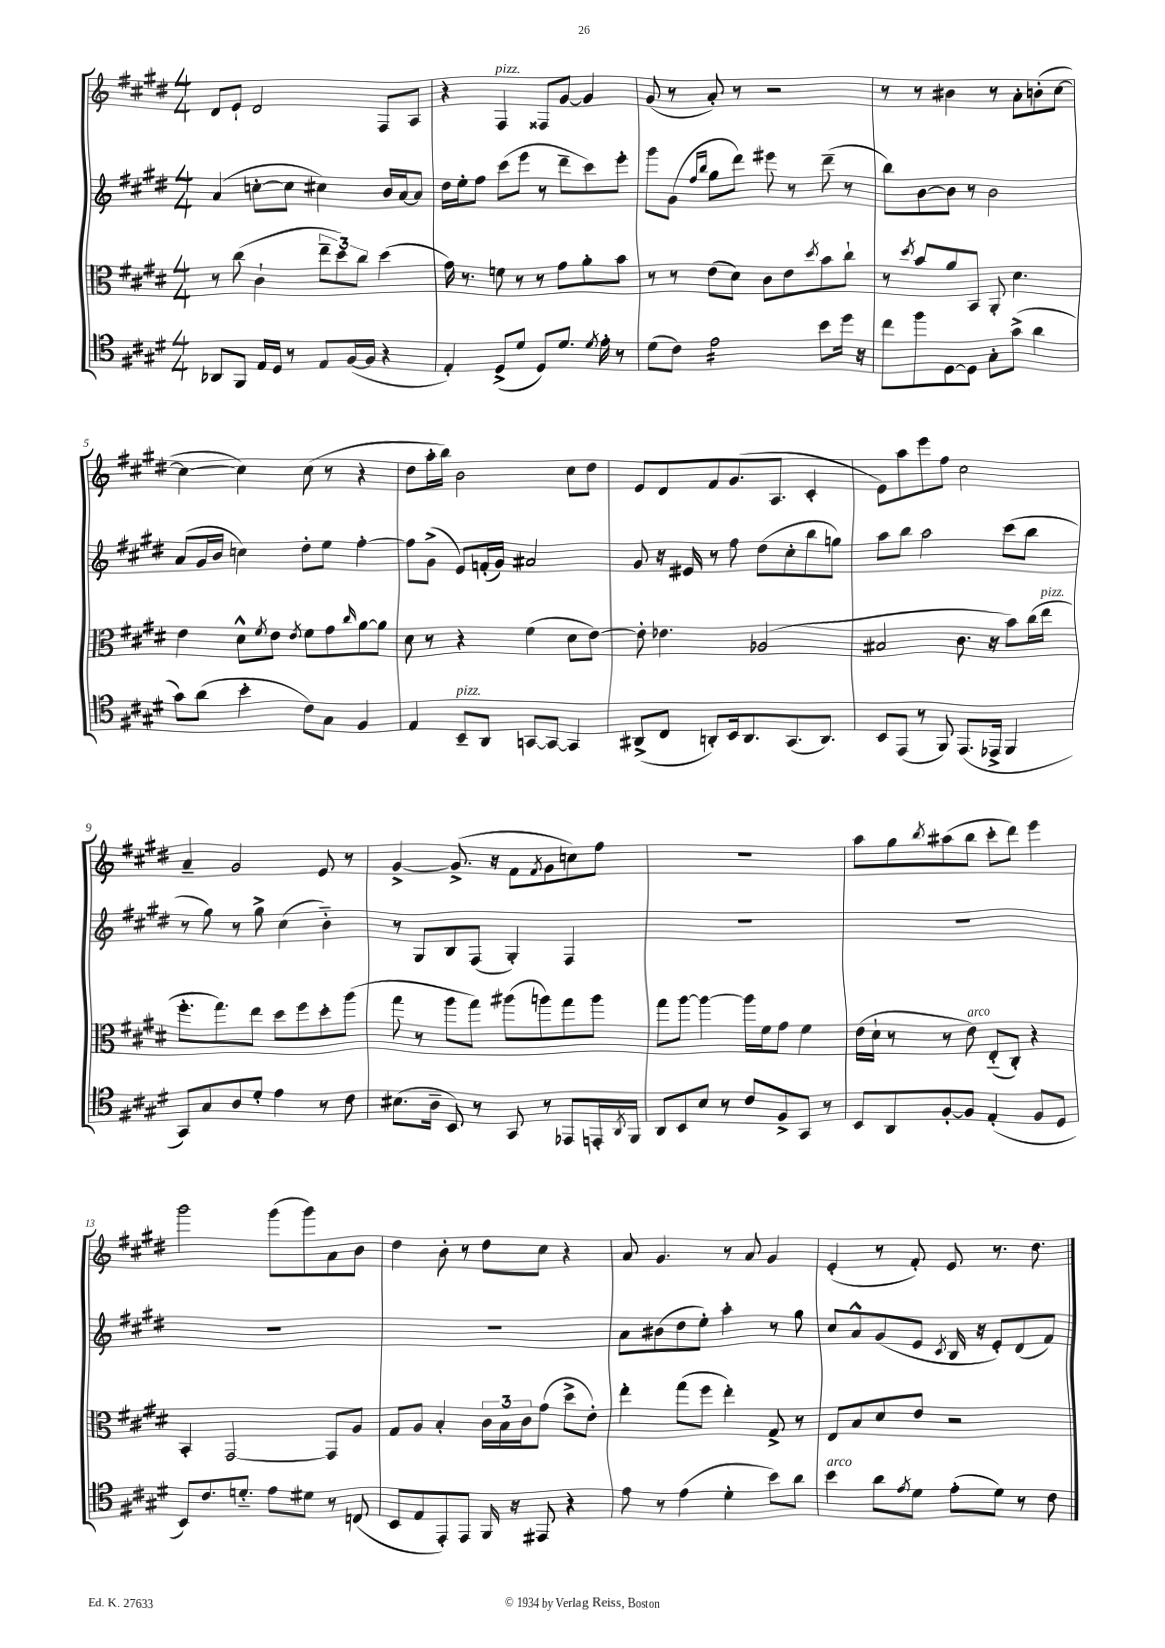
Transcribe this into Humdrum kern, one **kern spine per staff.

**kern	**kern	**kern	**kern
*part4	*part3	*part2	*part1
*staff4	*staff3	*staff2	*staff1
*clefC4	*clefC3	*clefG2	*clefG2
*k[f#c#g#d#]	*k[f#c#g#d#]	*k[f#c#g#d#]	*k[f#c#g#d#]
*M4/4	*M4/4	*M4/4	*M4/4
=1	=1	=1	=1
8AA-X/L	8r	(4a/	8d#/L
8FF#/J	(8cc#\	.	8e`/J
16E/LL	4c#`\	[8ccn'\L	2d#/
16D#/JJ	.	.	.
8r	.	8cc\J]	.
8E/L	12ee~\L	4cc#X\)	.
.	12dd#\)	.	.
([16F#/L	.	.	.
.	12cc#\J	.	.
16F#/JJ]	.	.	.
4r	(4dd#\	16b/LL	8F#/L
.	.	[16a/J	.
.	.	8a/J]	8A/J
=2	=2	=2	=2
4E'/)	16g#\)	16dd#\LL	4r
.	8.r	16ee'\J	.
.	.	8ff#\J	.
!	!	!	!LO:TX:a:i:t=pizz.
(8D#^/L	8fn\	(8ccc#\L	4F#/
8d#/J	8r	8eee\J	.
8D#/L)	8r	8r	8F##X/L
8.d#/J	8g#\L	8ddd#~\L	[8g#/J
.	8a'\	8ccc#\)	4g#/]
8qd#/	.	.	.
16e'\	.	.	.
8r	8b\J	8eee'\J	.
=3	=3	=3	=3
(8d#\L	8r	8ggg#\L	(8g#/
8c#\J)	8r	(8g#\J	8r
.	.	16qqff#/LL	.
.	.	16qqbb/JJ	.
*tremolo	*	*	*
16e\LL	(8e\L	8gg#\L	8a'/)
16e\	.	.	.
16e\	8d#\J)	8ddd#\J)	8r
16e\	.	.	.
16e\	8c#\L	8eee#X\	2r
16e\	.	.	.
16e\	8e\	8r	.
16e\JJ	.	.	.
*Xtremolo	*	*	*
.	8qdd#/	.	.
8b\L	8b\	(8ddd#~\	.
16dd#\Jk	8cc#`\J	8r	.
16r	.	.	.
=4	=4	=4	=4
8cc#\L	8r	8bb\L)	8r
.	8qdd#/	.	.
8ff#\	8b/L	[8b\	8r
[8D#\	8a/	8b\J]	4b#X\
8D#\J]	8BB/J	8r	.
8G#'\L	8AA'/	2b\	8r
(8g#^\J	4.d#\	.	8a'\L
4a\	.	.	(8bn'\
.	.	.	[8cc#\J
!!LO:LB:g=z
=5	=5	=5	=5
8g#\L)	4e\	(8a/L	4cc#\_
(8a\J	.	16g#/L	.
.	.	16b/JJ	.
4b'\	8d#^^\L	4ccn\)	4cc#\])
.	8qf#/	.	.
.	8e\J	.	.
.	8qe/	.	.
8c#\L)	8f#\L	8dd#'\L	(8cc#\
8G#\J	8g#\	8ee\J	8r
.	16qqcc#/	.	.
4F#/	[8a\	[4ff#'\	4r
.	8a\J]	.	.
=6	=6	=6	=6
4E/	8d#\	8ff#\L]	8dd#\L
.	8r	(8g#^\J	16aa'\L
.	.	.	16bb\JJ)
!LO:TX:a:i:t=pizz.	!	!	!
8BB~/L	4r	8e/L)	2b\
8AA/J	.	(16fn'/L	.
.	.	16g#/JJ)	.
[8GGn/L	(4f#\	2a#X/	.
8GG/J_	.	.	.
4GG/]	8d#\L	.	8cc#\L
.	[8e\J)	.	8dd#\J
=7	=7	=7	=7
(8AA#X^/L	8e'\]	8g#/	8e/L
8C#/J	4.e-X\	16r	8d#/
.	.	16e#X/	.
8AAn'/L)	.	8r	8f#/
16BB/k	.	8ff#\	(8.g#/
8.AA/	.	.	.
.	(2A-X/	(8dd#\L	.
.	.	.	8.A/J
(8.GG#/	.	8cc#'\	.
.	.	8bb\	4c#'/
8.AA/J)	.	.	.
.	.	8ggn\J)	.
=8	=8	=8	=8
8BB/L	2B#X/	8aa\L	8e\L)
(8EE/J	.	8bb\J	8aa\
8r	.	2aa\	8eee\
8FF#/)	.	.	8ff#\J
(8.EE/L	8.c#\	.	2cc#\
16EE-X^/Jk	16r	.	.
4FF#/	8b\L)	(8ccc#\L	.
.	(16cc#\L	8bb\J	.
!	!LO:TX:a:i:t=pizz.	!	!
.	16ee\JJ	.	.
!!LO:LB:g=z
=9	=9	=9	=9
8GG#/L)	8.ff#'\L	8r	4a~/
8G#/	.	8gg#\)	.
.	8.gg#\)	.	.
8A/	.	8r	2g#/
8d#'/J	8ee\J	8gg#^\	.
4e\	8dd#\L	(4cc#\	.
.	8ff#\	.	.
8r	8dd#'\	4b\)	8e/
8c#\	(8aa\J	.	8r
=10	=10	=10	=10
(8.B#X\L	8gg#\	8r	[4g#^/
.	8r	8G#/L	.
16A~\Jk	.	.	.
8BB/)	8aa\L	8B/	(8.g#^/]
8r	8gg#\J)	(8F#/J	.
.	.	.	16r
8GG#/	(8aa#X\L	4G#'/)	8f#\L
.	.	.	8qf#/
8r	8aan\)	.	8g#\
8EE-X/L	8gg#\	4F#/	8ccn\)
16EEn'/L	8aa\J	.	8ff#\J
8qAA/	.	.	.
16FF#/JJ	.	.	.
=11	=11	=11	=11
8AA/L	8gg#\L	1r	1r
8BB/	[8aa\J	.	.
8B/J	4aa\_	.	.
8r	.	.	.
8c#/L	16aa\LL]	.	.
.	16f#\J	.	.
8F#^/	8g#\J	.	.
8GG#/J	4f#\	.	.
8r	.	.	.
=12	=12	=12	=12
8BB/L	(16e\LL	1r	8aa\L
.	16d#`\JJ	.	.
8AA/	8r	.	8gg#\
.	.	.	8qbb/
[8F#'/	8r	.	(8aa#X\
!	!LO:TX:a:i:t=arco	!	!
8F#/J]	8e\)	.	8bb\J
(4E'/	(8E/L	.	8ccc#'\L
.	8C#'/J)	.	8ddd#\J)
8F#/L	4r	.	4eee\
8D#/J	.	.	.
!!LO:LB:g=z
=13	=13	=13	=13
8BB/L)	4BB'/	1r	2ggg#\
8.c#/	.	.	.
.	[2GG#/	.	.
8.dn/J	.	.	.
8e\L	.	.	(8ggg#\L
8d#X\J	.	.	8ggg#\)
8r	8GG#/L]	.	8a\
(8Cn/	8A/J	.	8b\J
=14	=14	=14	=14
8BB/L	8G#/L	1r	4dd#\
8E/	8A/J	.	.
8EE'/)	4B'/	.	8b'\
8EE/J	.	.	8r
16FF#/	24c#\LL	.	8dd#\L
.	24B\	.	.
16r	.	.	.
.	24c#\J	.	.
8EE#X/	(8g#\J	.	8cc#\J
4r	8dd#^\L	.	4r
.	8e'\J)	.	.
=15	=15	=15	=15
8e\	4ee'\	8a\L	8a/
8r	.	(8b#X\	4.g#/
(4e\	(8gg#\L	8dd#\	.
.	8ff#\J	8ee'\J)	.
4d#'\	4ee'\)	4aa'\	8r
.	.	.	8a/
8b\L)	8G#^/	8r	4g#/
8a\J	8r	8gg#\	.
=16	=16	=16	=16
!LO:TX:a:i:t=arco	!	!	!
4b\	8E/L	8cc#/L	(4e'/
.	8B/	8a^^/	.
8a\L	8d#/	(8g#/	8r
8qe/	.	.	.
8d#\J	8e/J	8e/J	8f#'/)
.	.	8qc#/	.
(8e'\L	2r	16B/	8e/
.	.	16r	.
8d#\J)	.	8e'/L)	8.r
8r	.	(8d#/	.
.	.	.	8.dd#\
8c#\	.	8f#/J)	.
==	==	==	==
*-	*-	*-	*-
